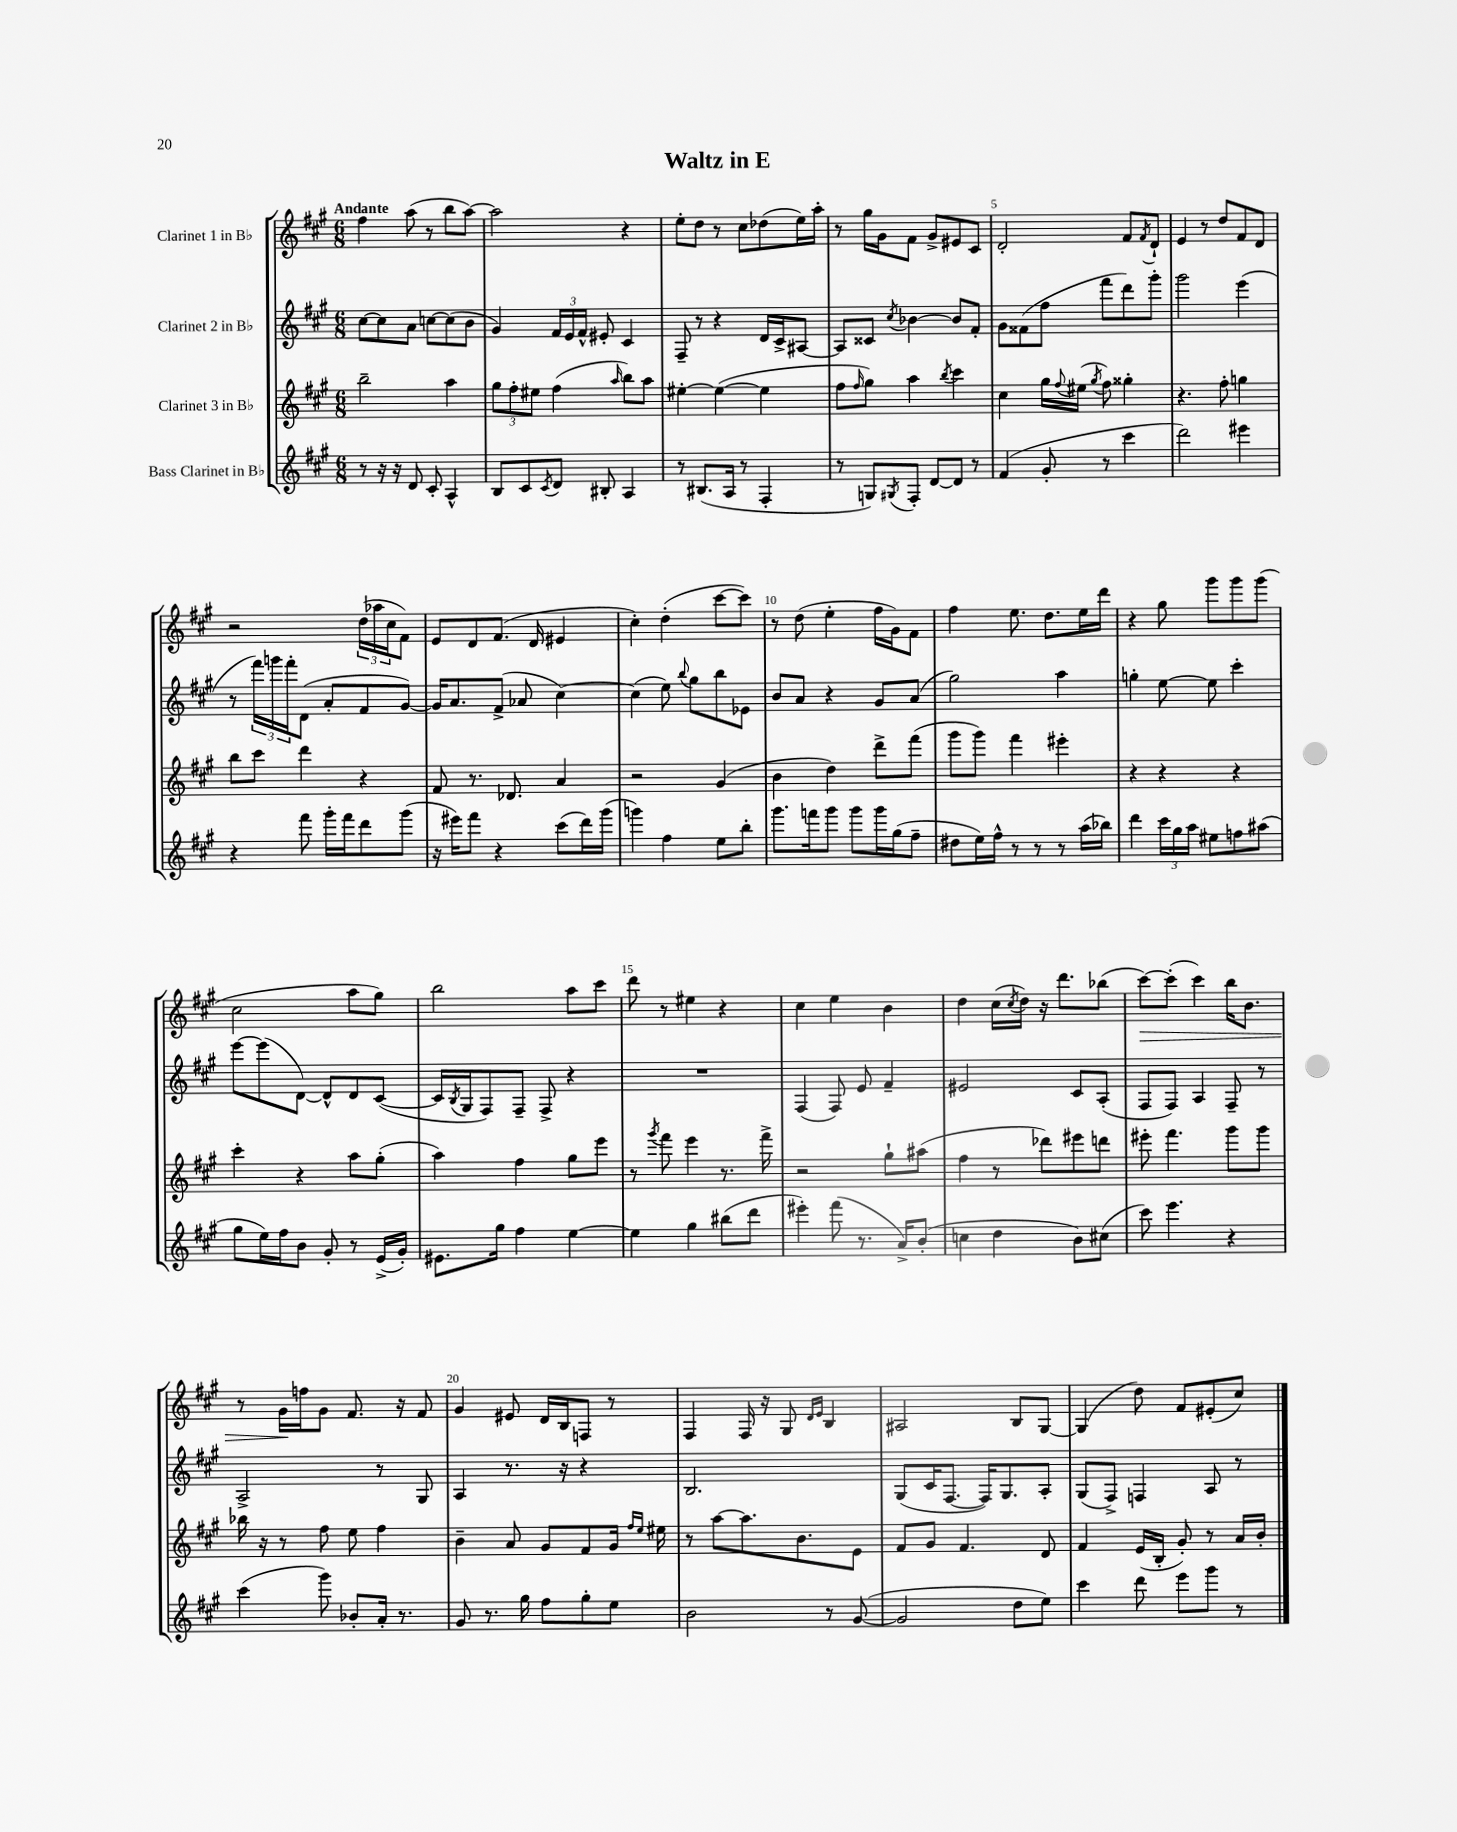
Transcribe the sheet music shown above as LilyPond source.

\header { title = "Waltz in E" }
<<
\new StaffGroup <<
\new Staff = "s0" \with { instrumentName = "Clarinet 1 in Bb" } {
    \clef treble \key a \major \numericTimeSignature \time 6/8 \tempo "Andante"
    fis''4 a''8( r8 b''8 a''8~) |
    a''2 r4 |
    e''8-. d''8 r8 cis''8 des''8( e''16) a''16-. |
    r8 gis''16 gis'16 fis'8 gis'8-> eis'8 cis'8 |
    d'2-. fis'8 \acciaccatura { fis'8 } d'8-! |
    e'4 r8 d''8 fis'8 d'8 |
    r2 \tuplet 3/2 { d''16( aes''16 cis''16 } fis'8) |
    e'8 d'8 fis'8.( d'16 eis'4 |
    cis''4-.) d''4-.( cis'''8~ cis'''8) |
    r8 d''8( e''4-. fis''16 gis'16) fis'8 |
    fis''4 e''8. d''8. e''16 d'''16 |
    r4 gis''8 gis'''8 gis'''8 gis'''8( |
    cis''2 a''8 gis''8) |
    b''2 a''8 cis'''8 |
    d'''8 r8 eis''4 r4 |
    cis''4 e''4 b'4 |
    d''4 cis''16( \acciaccatura { cis''8 } d''16) r16 d'''8. bes''8( |
    cis'''8~\>) cis'''8-.( cis'''4) b''16 b'8. |
    r8 gis'16\! f''16 gis'8 fis'8. r16 fis'8 |
    gis'4 eis'8 d'16 b16 f8 r8 |
    fis4 fis16 r16 gis8 \grace { d'16 e'16 } b4 |
    ais2 b8 gis8~ |
    gis4( d''8) fis'8 eis'8-.( cis''8) \bar "|." |
}
\new Staff = "s1" \with { instrumentName = "Clarinet 2 in Bb" } {
    \clef treble \key a \major \numericTimeSignature \time 6/8
    cis''8~ cis''8 a'8 c''8~ c''8( b'8 |
    gis'4) \tuplet 3/2 { fis'16 e'16 fis'16-^ } eis'8-. cis'4 |
    fis8-- r8 r4 d'16 cis'16-> ais8~ |
    ais8 cisis'8 \acciaccatura { cis''8 } bes'4~ bes'8 fis'8-. |
    gis'8 fisis'8( fis''8 fis'''8 d'''8) gis'''8-. |
    gis'''2 e'''4( |
    r8 \tuplet 3/2 { fis'''16) g'''16 fis'''16-. } d'8( a'8-. fis'8 gis'8~) |
    gis'16 a'8. fis'8->( aes'8 cis''4~) |
    cis''4( e''8) \appoggiatura { b''8 } gis''8 b''8 ees'8 |
    b'8 a'8 r4 gis'8 a'8( |
    gis''2) a''4 |
    g''4-. e''8~ e''8 cis'''4-. |
    e'''8~ e'''8( d'8~) d'8-^ d'8 cis'8~( |
    cis'16 \acciaccatura { b8 } gis16 fis8) fis8-- fis8-> r4 |
    R2. |
    fis4( fis8) e'8 fis'4-- |
    eis'2 cis'8 a8-.( |
    fis8 fis8) a4 fis8-- r8 |
    a2-> r8 gis8 |
    a4 r8. r16 r4 |
    b2. |
    gis8( cis'16 fis8.~ fis16) gis8. a8-. |
    gis8( fis8->) f4 a8 r8 \bar "|." |
}
\new Staff = "s2" \with { instrumentName = "Clarinet 3 in Bb" } {
    \clef treble \key a \major \numericTimeSignature \time 6/8
    b''2-- a''4 |
    \tuplet 3/2 { gis''8 fis''8-. eis''8 } fis''4( \grace { a''16 } b''8) a''8 |
    eis''4~-. eis''4~( eis''4 |
    fis''8 \grace { fis''16 } gis''8) a''4 \acciaccatura { b''8 } cis'''4 |
    cis''4 gis''16 \appoggiatura { fis''8 } eis''16( \acciaccatura { gis''8 } fis''8) gisis''4-. |
    r4. fis''8-. g''4 |
    b''8 cis'''8 d'''4 r4 |
    fis'8 r8. des'8. a'4 |
    r2 gis'4( |
    b'4 d''4) d'''8-> fis'''8( |
    gis'''8 gis'''8) fis'''4 eis'''4-. |
    r4 r4 r4 |
    cis'''4-. r4 a''8 gis''8-.( |
    a''4) fis''4 gis''8 e'''8 |
    r8 \acciaccatura { gis'''8 } fis'''8 e'''4 r8. fis'''16-> |
    r2 gis''8-! ais''8( |
    fis''4 r8 des'''8) eis'''8 d'''8 |
    eis'''8-. fis'''4. gis'''8 gis'''8 |
    bes''16 r16 r8 fis''8 e''8 fis''4 |
    b'4-- a'8 gis'8 fis'8 gis'16 \grace { fis''16 e''16 } eis''16 |
    r8 a''8~ a''8. b'8. e'8 |
    fis'8 gis'8 fis'4. d'8 |
    fis'4 e'16( b16-. gis'8-.) r8 a'16 b'16-. \bar "|." |
}
\new Staff = "s3" \with { instrumentName = "Bass Clarinet in Bb" } {
    \clef treble \key a \major \numericTimeSignature \time 6/8
    r8 r16 r16 d'8 cis'8-. a4-^ |
    b8 cis'8 \acciaccatura { cis'8 } d'8 bis8-. a4 |
    r8 bis8.( a16 r8 fis4-. |
    r8 g8) \acciaccatura { gis8 } fis8-. d'8~ d'8 r8 |
    fis'4( gis'8-. r8 cis'''4 |
    d'''2) eis'''4 |
    r4 fis'''8 gis'''16-. fis'''16 d'''8 gis'''8( |
    r16 eis'''16) fis'''8 r4 cis'''8( d'''16) gis'''16( |
    g'''4) fis''4 e''8 b''8-. |
    gis'''8. f'''16 gis'''8 gis'''8 gis'''16 gis''16( fis''8-- |
    dis''8 e''16) fis''16-^ r8 r8 r8 a''16( bes''16) |
    d'''4 \tuplet 3/2 { cis'''16 gis''16 a''16 } eis''8 f''8 ais''8( |
    gis''8 e''16) fis''16 b'8 gis'8-. r8 e'16->( gis'16-.) |
    eis'8. gis''16 fis''4 e''4~ |
    e''4 gis''4 bis''8( d'''8 |
    eis'''4-.) fis'''8( r8. a'16->) b'8-.( |
    c''4 d''4 b'8) cis''8( |
    cis'''8) e'''4. r4 |
    cis'''4( gis'''8) bes'8-. a'16-. r8. |
    gis'8 r8. gis''16 fis''8 gis''8-. e''8 |
    b'2 r8 gis'8~( |
    gis'2 d''8 e''8) |
    cis'''4 d'''8 e'''8 gis'''8 r8 \bar "|." |
}
>>
>>
\layout { \context { \Score \override BarNumber.break-visibility = ##(#f #t #t) barNumberVisibility = #(every-nth-bar-number-visible 5) } }
